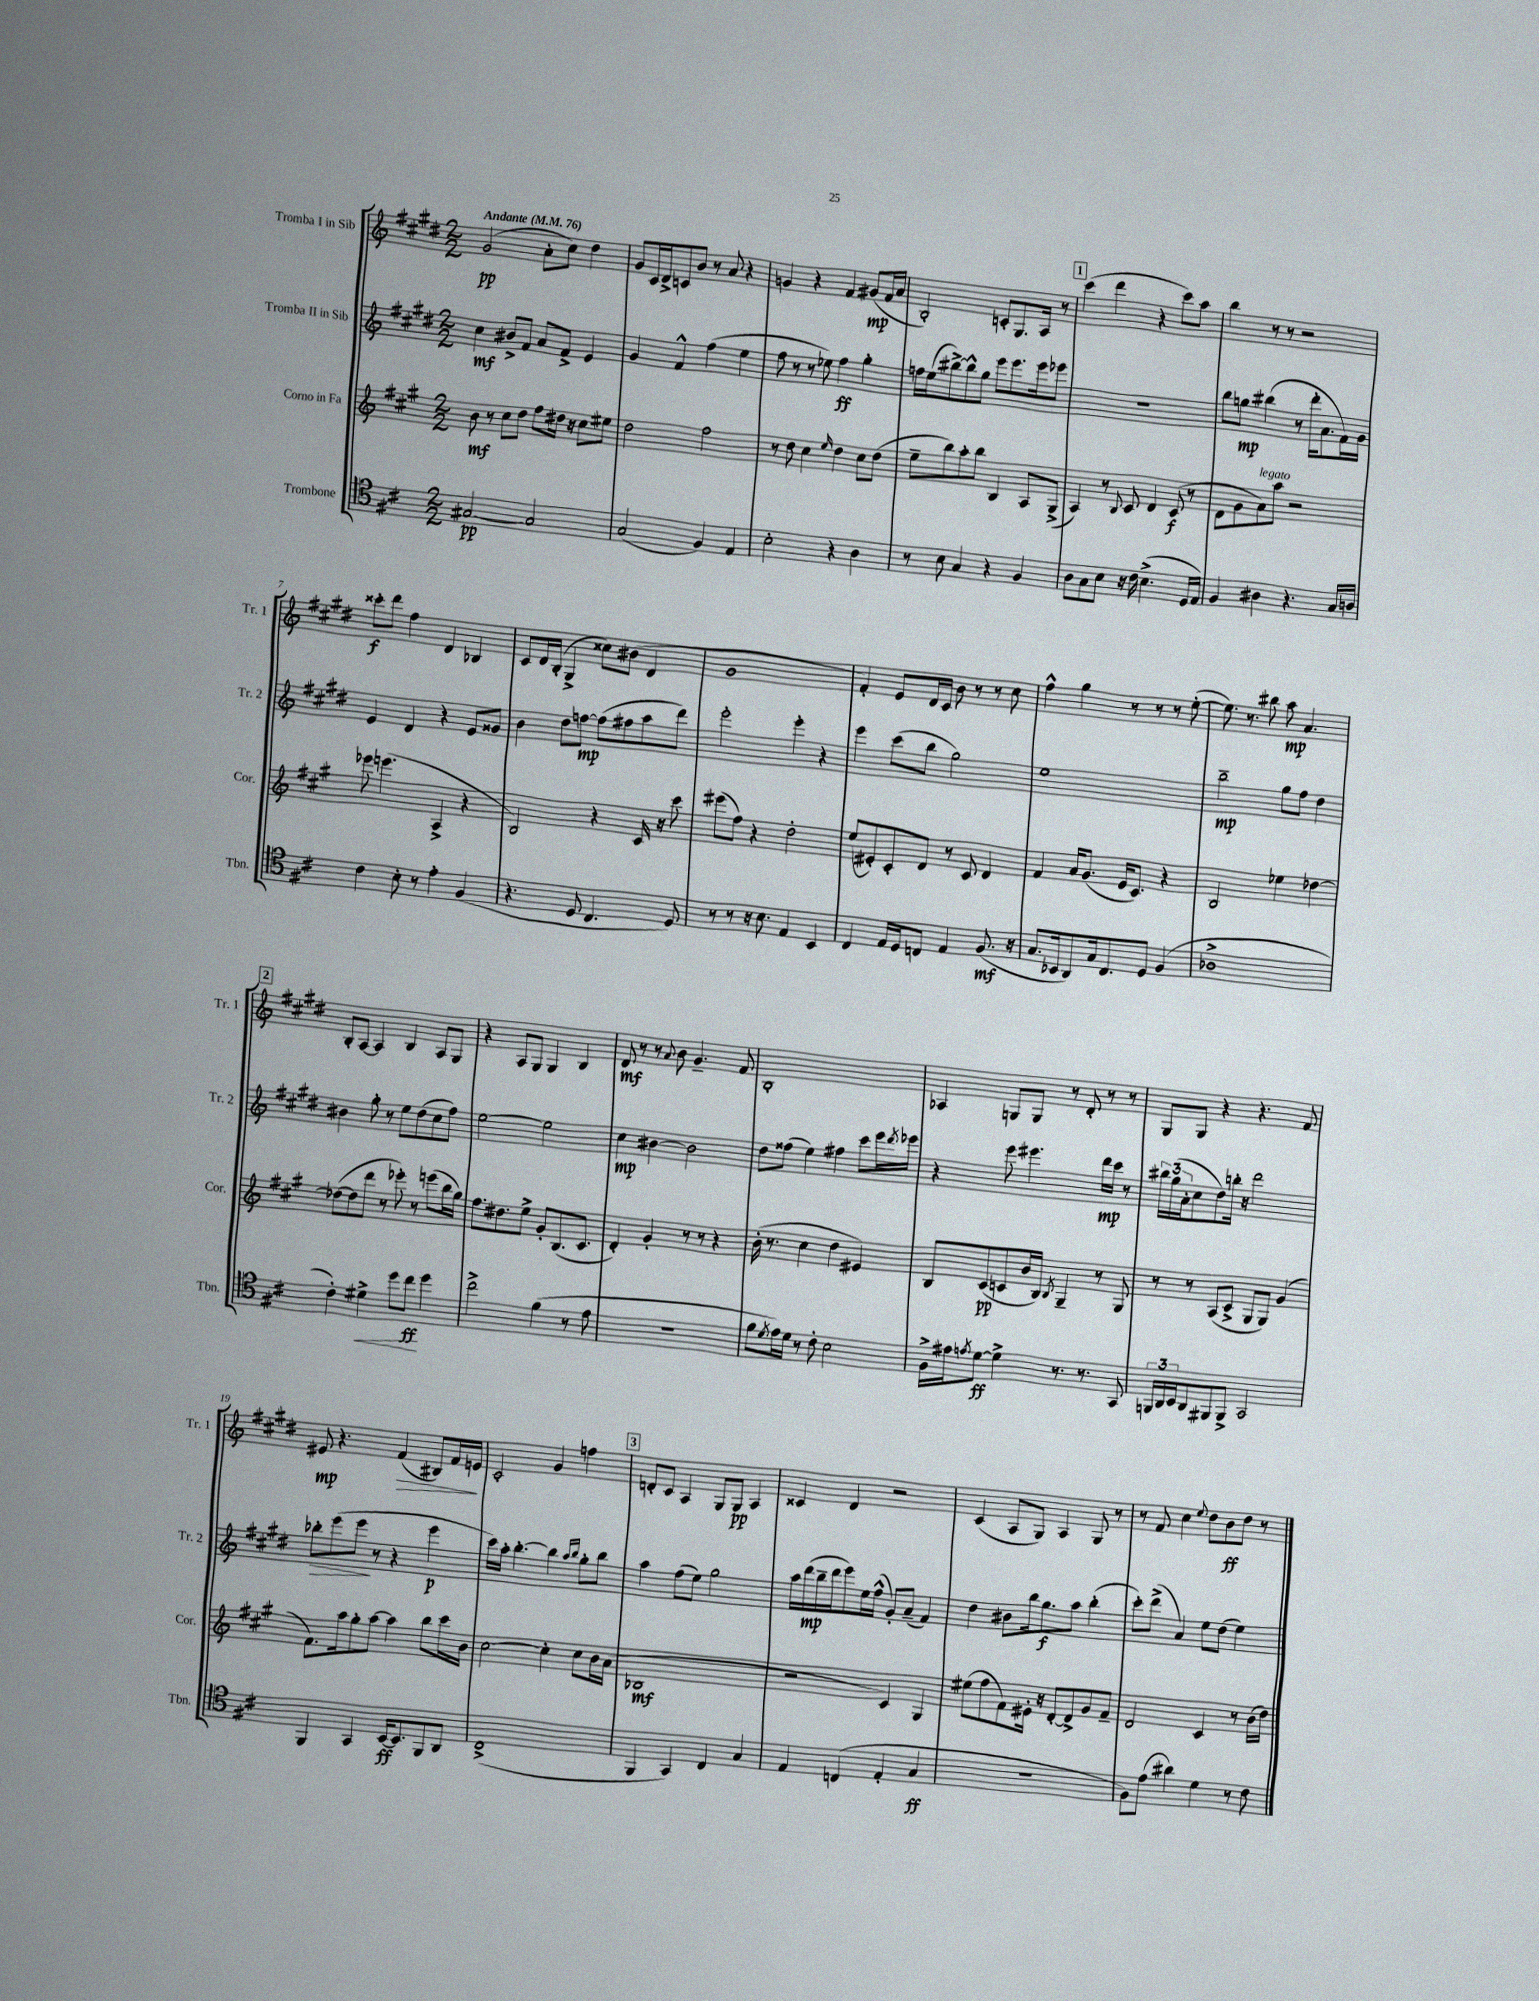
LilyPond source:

<<
\new StaffGroup <<
\new Staff = "s0" \with { instrumentName = "Tromba I in Sib" shortInstrumentName = "Tr. 1" } {
    \clef treble \key e \major \numericTimeSignature \time 2/2 \tempo "Andante" 4 = 76
    gis'2\pp( a'8-. cis''8) dis''4 |
    gis'8 cis'16 dis'16-> c'8 b'8 r8 a'8 r4 |
    g'4 r4 fis'4 gis'8\mp( fis'16 a'16 |
    b2-.) c'8-. gis8. a16 r8 |
    \mark \markup { \box "1" } cis'''4( dis'''4 r4 cis'''8) a''8 |
    b''4 r8 r8 r2 |
    cisis'''8-.\f dis'''8 fis''4 dis'4 bes4 |
    cis'8 dis'16 b16-.( gis4-> cisis''8) bis'8( dis'4 |
    gis'1 |
    fis'4-.) e'8 dis'16 cis'16 b'8 r8 r8 cis''8 |
    fis''4-^ gis''4 r8 r8 r8 e''8~-.( |
    e''8.) r8. bis''8 a''8\mp a'4. |
    \mark \markup { \box "2" } b8-. a8~ a4 b4 a8 gis8 |
    r4 a8 gis8 gis4 b4 |
    dis'8\mf r8 r8 \appoggiatura { a'8 } b'8 gis'4.-- fis'8 |
    b1-. |
    aes4 g8 g8 r8 dis'8-. r8 r8 |
    gis8 gis8 r4 r4. fis'8 |
    eis'8\mp r4. fis'4\>( bis8) fis'16 e'16\! |
    cis'2-. gis'4 f''4 |
    \mark \markup { \box "3" } d'8-. cis'8 a4 gis8 gis8\pp a4 |
    cisis'4 dis'4 r2 |
    cis'4( a8 gis8) a4 gis8 r8 |
    r8 fis'8 cis''4 \appoggiatura { e''8 } dis''8 b'8\ff dis''8 r8 \bar "|." |
}
\new Staff = "s1" \with { instrumentName = "Tromba II in Sib" shortInstrumentName = "Tr. 2" } {
    \clef treble \key e \major \numericTimeSignature \time 2/2
    cis''4\mf bis'8-> fis'8 a'8 fis'8-> e'4 |
    gis'4 fis'4-^ fis''4( e''4 |
    fis''8 r8 r8 ees''8) fis''4\ff gis''4-. |
    f''16 e''16( bis''8~->) bis''8-^ gis''8 e'''8 e'''8. e'''16 ees'''8 |
    \mark \markup { \box "1" } r1 |
    b''8 g''8\mp bis''4( r8 dis'''16-. a'8. fis'16) gis'16 |
    e'4 dis'4 r4 e'8 gisis'8 |
    b'4 dis''8 f''8~\mp f''8( fis''8 a''8 dis'''8) |
    e'''2-. e'''4-. r4 |
    e'''4 cis'''8( b''8 gis''2) |
    e''1 |
    b''2--\mp gis''8 fis''8 dis''4 |
    \mark \markup { \box "2" } bis'4 gis''8-. r8 e''8 dis''8( cis''8 fis''8) |
    e''2~ e''2 |
    cis''4\mp bis'4~ bis'2 |
    dis''8 fisis''8( e''4) fis''4 cis'''8 e'''16 \acciaccatura { dis'''8 } ees'''16 |
    r4 e'''8 eis'''4. dis'''16\mp cis'''16 r8 |
    \tuplet 3/2 { bis''16 gis''16( a'16-. } cis''8 dis''8) b''16-. r16 dis'''2 |
    bes''8-.\> e'''8( e'''8\! r8 r4 e'''4\p |
    cis'''16) a''16-. b''4.~-. b''4 \grace { a''16 b''16 } gis''8-. b''8 |
    \mark \markup { \box "3" } a''4 fis''8( e''8) gis''2 |
    a''16 dis'''16\mp( b''16-- dis'''16 e'''8) e''16 fis''16-^( gis'8-.) a'8--( fis'4) |
    dis''4 bis'8 b''16 gis''8.\f a''8 b''4-.( |
    cis'''8-.) dis'''8->( a'4) e''8 dis''8( e''4) \bar "|." |
}
\new Staff = "s2" \with { instrumentName = "Corno in Fa" shortInstrumentName = "Cor." } {
    \clef treble \key a \major \numericTimeSignature \time 2/2
    b'8\mf r8 cis''8 d''8 fis''8 dis''16 r16 cis''8 eis''8 |
    d''2 fis''2 |
    r8 d''8 cis''4 \grace { e''16 } d''4 cis''8 d''8( |
    e''8-- b''8) a''8-. b''8 b4 a8 gis8->( |
    \mark \markup { \box "1" } a4) r8 \appoggiatura { b8 } cis'8 d'4 cis'8\f( r8 |
    d'8 gis'8 a'8^\markup { \italic "legato" }) a''8 r2 |
    ees'''8 e'''4.( a4-> r4 |
    b2) r4 cis'16 r16 cis'''8 |
    eis'''8( fis''8) r4 d''2-. |
    e''8( eis'8-.) cis'8-. d'8 r8 cis'8 d'4 |
    fis'4 a'16 gis'8.( e'16 cis'8.) r4 |
    b2 ees''4 des''4~ |
    \mark \markup { \box "2" } des''8~( des''8 d'''8 r8 ees'''8-.) r8 e'''8( b''16 gis''16) |
    fis''8. dis''8. e''8-> gis'8-. b8.( cis'8. |
    d'4-.) gis'4-. r8 r8 r4 |
    b'16-.( r8. cis''4 d''4 eis'4) |
    b8 cis'8\pp( c'8 b'16 b16) \acciaccatura { b8 } gis4-- r8 gis8 |
    r8 r8 a8( cis'8-> gis8 gis8) gis'4( |
    fis'8.) a''16 gis''8-. a''8~ a''4 b''8 cis'''16 b'16 |
    cis''2~ cis''4-. cis''8 b'16 a'16( |
    \mark \markup { \box "3" } bes1\mf |
    r2 cis'4) gis4 |
    eis''8( fis''8 fis'8) eis'16-. r16 d'8~-. d'8-> gis'8 fis'8-- |
    d'2 cis'4 r8 b'16( d''16) \bar "|." |
}
\new Staff = "s3" \with { instrumentName = "Trombone" shortInstrumentName = "Tbn." } {
    \clef tenor \key d \major \numericTimeSignature \time 2/2
    gis2~\pp gis2 |
    g2( fis4) e4 |
    b2-. r4 a4 |
    r8 b8 g4 r4 fis4 |
    \mark \markup { \box "1" } a8 g8 b8 r16 cis'16 b4.->( d16 e16) |
    fis4 ais4 r4. g16 a16 |
    cis'4 b8-. r8 e'4-. fis4( |
    r4. d8 cis4. d8) |
    r8 r8 r16 b8. e4 b,4 |
    cis4 e16 d16 c8 e4 fis8.\mf( r16 |
    g8. bes,16 a,8) g16 cis8. d8 fis4( |
    aes1-> |
    \mark \markup { \box "2" } cis'4-.) dis'4->\< d''8 cis''8\ff\! d''4 |
    cis''2-> fis'4( r8 e'8 |
    R1 |
    fis'8 \acciaccatura { d'8 } e'16) d'16 r8 cis'8-. b2 |
    fis16-> eis'16 \acciaccatura { e'8 } d'8~\ff d'4-> r8. r8. g,8 |
    \tuplet 3/2 { f,16 a,16 b,16 } a,8 fis,8 fis,8-> g,2 |
    fis,4 g,4 b,16~\ff b,8. fis,8 a,8 |
    cis1->( |
    \mark \markup { \box "3" } fis,4 g,4) cis4 g4 |
    e4 c4( e4-. g4\ff |
    R1 |
    fis8) e'8( ais'4) d'4 r8 cis'8 \bar "|." |
}
>>
>>
